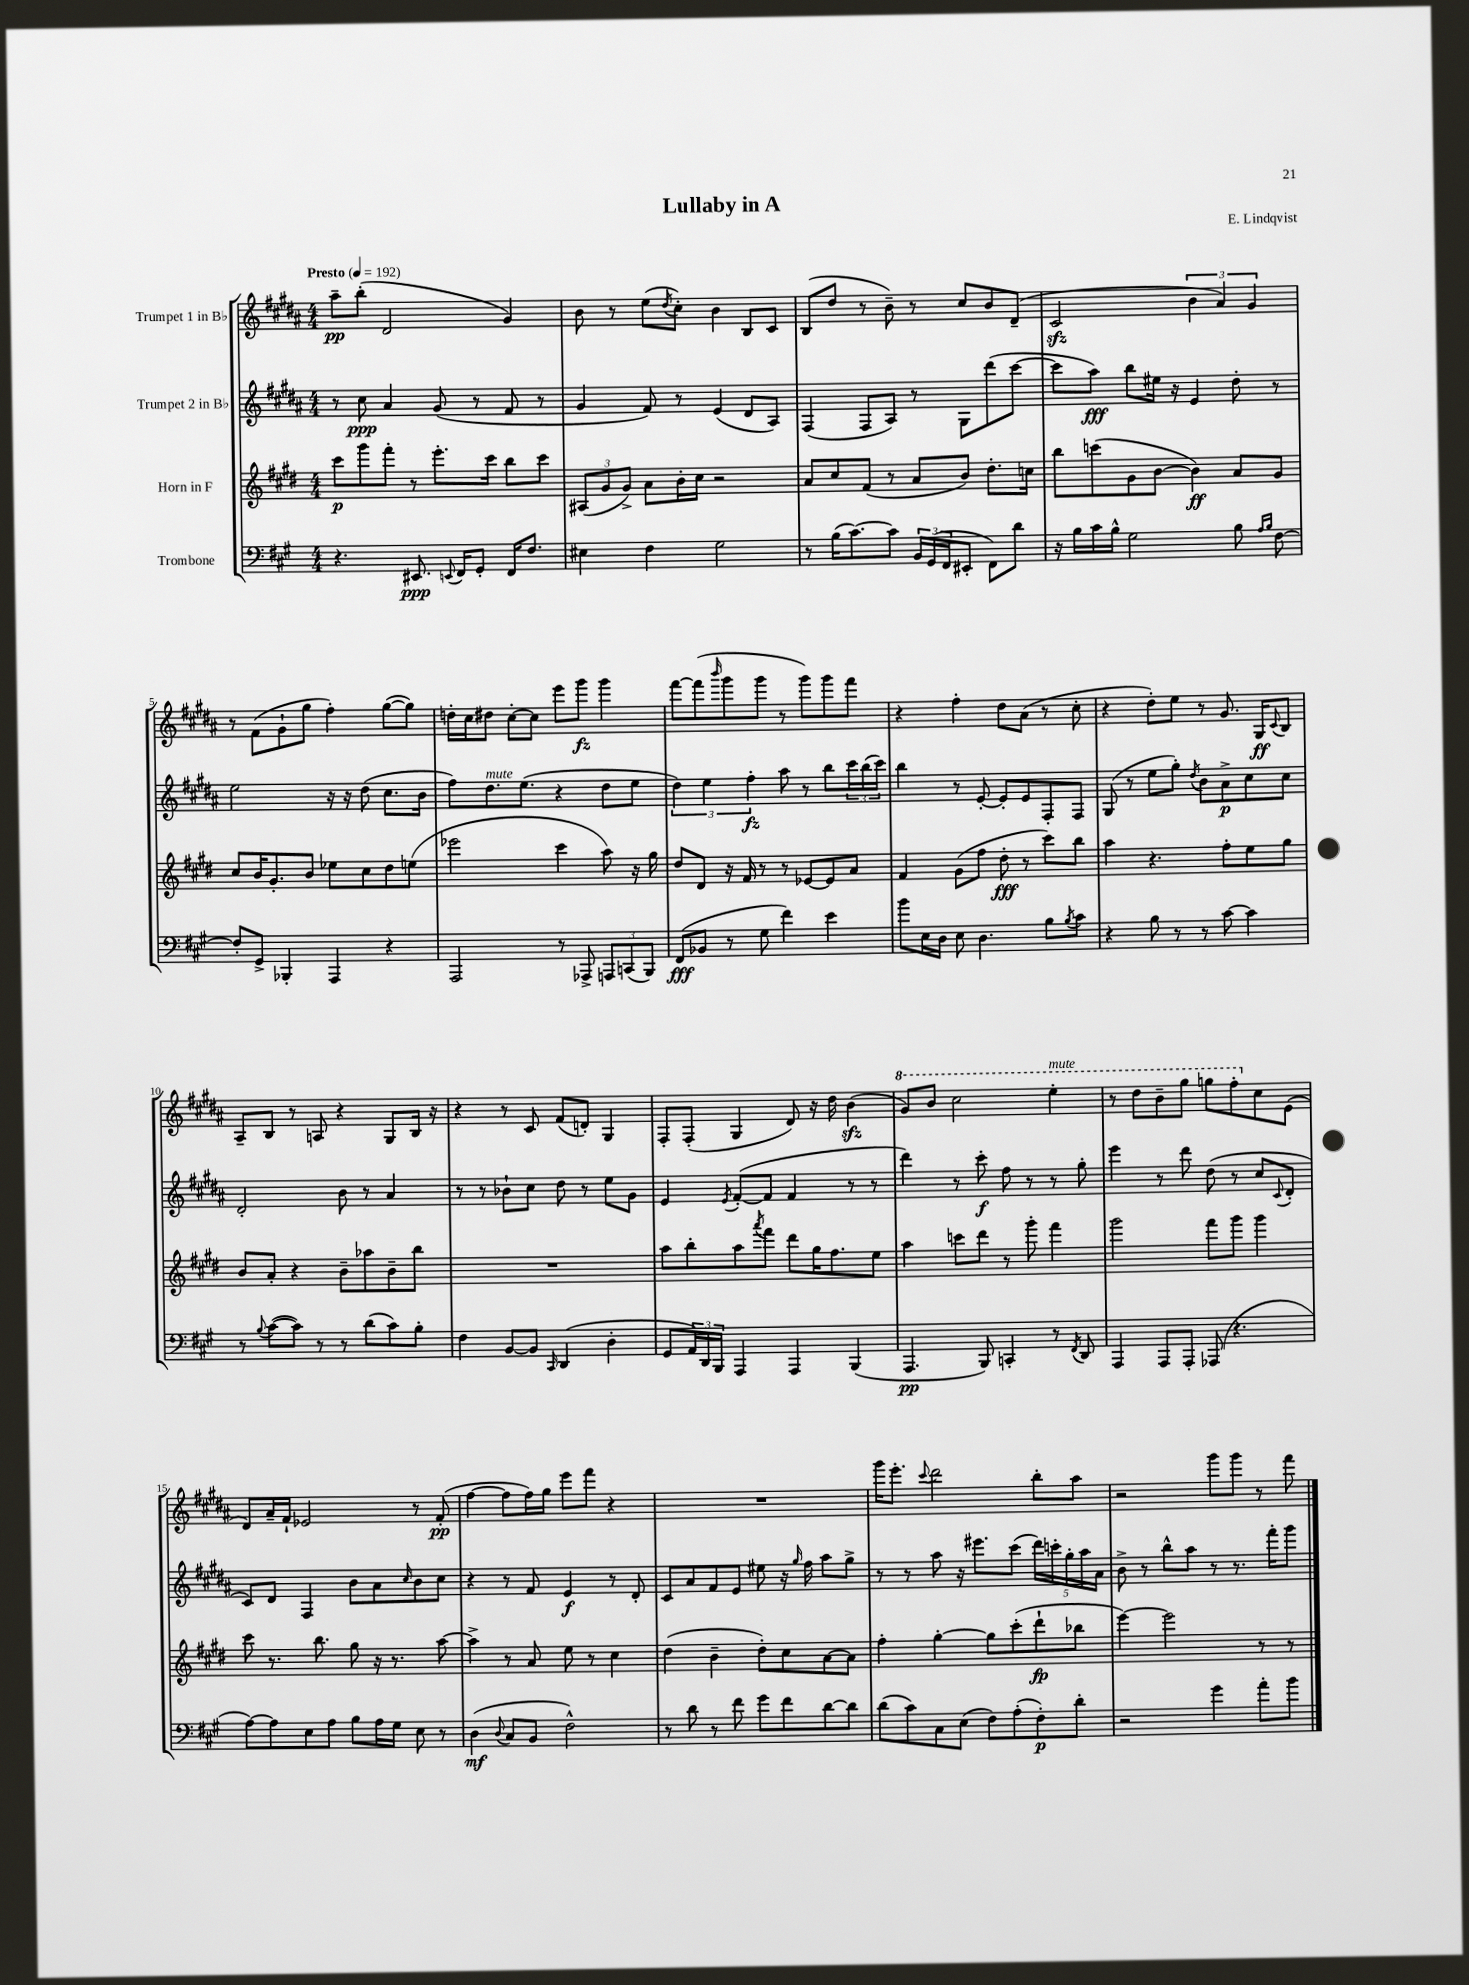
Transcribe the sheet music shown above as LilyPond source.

\header { title = "Lullaby in A" composer = "E. Lindqvist" }
<<
\new StaffGroup <<
\new Staff = "s0" \with { instrumentName = "Trumpet 1 in Bb" } {
    \clef treble \key b \major \numericTimeSignature \time 4/4 \tempo "Presto" 4 = 192
    ais''8--\pp b''8-.( dis'2 gis'4) |
    b'8 r8 e''8( \acciaccatura { dis''8 } cis''8-.) b'4 b8 cis'8 |
    b8( dis''8 r8 b'8--) r8 cis''8 b'8 dis'8--( |
    cis'2\sfz \tuplet 3/2 { b'4 ais'4) gis'4 } |
    r8 fis'8( gis'8-! gis''8 fis''4-.) gis''8~( gis''8) |
    d''16-. cis''16 dis''8 cis''8~-. cis''8 e'''8 gis'''8\fz gis'''4 |
    fis'''8~ fis'''8( \grace { b'''16 } gis'''8 gis'''8 r8 gis'''8) gis'''8 fis'''8 |
    r4 fis''4-. dis''8 ais'8( r8 cis''8-. |
    r4 dis''8-.) e''8 r8 gis'8. gis16\ff \appoggiatura { cis'8 } b8 |
    ais8-- b8 r8 a8 r4 gis8 b16 r16 |
    r4 r8 cis'8 fis'8( d'8-.) gis4 |
    fis8-. fis8-.( gis4 dis'8) r16 dis''16 b'4\sfz( |
    \ottava #1 gis''8) b''8 cis'''2 e'''4-.^\markup { \italic "mute" } |
    r8 dis'''8 b''8-- gis'''8 g'''8 fis'''8-. \ottava #0 cis''8 e'8( |
    dis'8) ais'16-- fis'16-! ees'2 r8 fis'8-.\pp( |
    fis''4~ fis''8 fis''16) gis''16 e'''8 fis'''8 r4 |
    R1 |
    gis'''16 e'''8.-. \appoggiatura { cis'''8 } dis'''2 b''8-. ais''8 |
    r2 gis'''8 gis'''8 r8 fis'''8 \bar "|." |
}
\new Staff = "s1" \with { instrumentName = "Trumpet 2 in Bb" } {
    \clef treble \key b \major \numericTimeSignature \time 4/4
    r8 cis''8\ppp ais'4 gis'8( r8 fis'8 r8 |
    gis'4 fis'8) r8 e'4( dis'8 ais8) |
    fis4( fis8 ais8) r8 gis8 dis'''8( cis'''8~ |
    cis'''8 ais''8\fff) b''8 eis''16 r16 e'4 dis''8-. r8 |
    e''2 r16 r16 dis''8( cis''8. b'16 |
    fis''8) dis''8.^\markup { \italic "mute" } e''8.( r4 dis''8 e''8 |
    \tuplet 3/2 { dis''4) e''4 fis''4-.\fz } ais''8 r8 b''8 \tuplet 3/2 { cis'''16 b''16( cis'''16) } |
    b''4 r8 e'8~-. e'8-. e'8 fis8-. fis8 |
    gis8( r8 e''8 gis''8-.) \acciaccatura { dis''8 } b'8 ais'8->\p cis''8 cis''8 |
    dis'2-. b'8 r8 ais'4 |
    r8 r8 bes'8-! cis''8 dis''8 r8 e''8 gis'8 |
    e'4 \acciaccatura { e'8 } fis'8~-.( fis'8 fis'4 r8 r8 |
    dis'''4) r8 cis'''8-.\f fis''8 r8 r8 gis''8-. |
    e'''4 r8 dis'''8 dis''8( r8 cis''8 \appoggiatura { cis'8 } dis'8-. |
    cis'8) dis'8 fis4 b'8 ais'8 \grace { cis''16 } b'8 cis''8 |
    r4 r8 fis'8 e'4\f r8 dis'8-. |
    cis'8 ais'8 fis'8 e'8 eis''8 r16 \grace { gis''16 } fis''16 ais''8 gis''8-> |
    r8 r8 ais''8 r16 eis'''8. cis'''8( \tuplet 5/4 { dis'''16) c'''16-. gis''16-. ais''16 ais'16 } |
    b'8-> r8 b''8-^ ais''8 r8 r8. fis'''16-. gis'''8 \bar "|." |
}
\new Staff = "s2" \with { instrumentName = "Horn in F" } {
    \clef treble \key e \major \numericTimeSignature \time 4/4
    cis'''8\p gis'''8 fis'''8-. r8 e'''8.-. cis'''16 b''8 cis'''8 |
    \tuplet 3/2 { ais8( gis'8 gis'8->) } a'8 b'16-. cis''16 r2 |
    a'8 cis''8 fis'8( r8 a'8 b'8) dis''8.-. c''16 |
    b''8 c'''8( gis'8 b'8~ b'4\ff) a'8 gis'8 |
    cis''8 b'16 gis'8.-. b'8 ees''8 cis''8 dis''8 e''8( |
    ees'''2 cis'''4 a''8) r16 gis''16 |
    dis''8 dis'8 r16 fis'16 r8 r8 ees'8~ ees'8 a'8 |
    fis'4 gis'8( fis''8 dis''8-.\fff r8 cis'''8) b''8 |
    a''4 r4. fis''8-. e''8 gis''8 |
    b'8 a'8-. r4 b'8-- aes''8 b'8-- b''8 |
    R1 |
    a''8 b''8-. a''8 \acciaccatura { a'''8 } fis'''8 dis'''8 gis''16 fis''8. e''8 |
    a''4 c'''8 dis'''8 r8 gis'''8-. fis'''4 |
    gis'''2 fis'''8 gis'''8 gis'''4 |
    cis'''8 r8. b''8. gis''8 r16 r8. a''8~ |
    a''4-> r8 a'8 e''8 r8 cis''4 |
    dis''4( b'4-- dis''8-.) cis''8 a'8~ a'8 |
    fis''4-. gis''4~-. gis''8 cis'''8-.( dis'''8-!\fp bes''8 |
    e'''4~) e'''2 r8 r8 \bar "|." |
}
\new Staff = "s3" \with { instrumentName = "Trombone" } {
    \clef bass \key a \major \numericTimeSignature \time 4/4
    r4. eis,8.\ppp \appoggiatura { e,8 } fis,16 gis,8-. fis,16 fis8. |
    eis4 fis4 gis2 |
    r8 b16( cis'8.~) cis'8 \tuplet 3/2 { b,16 gis,16( fis,16 } eis,8-. fis,8) d'8 |
    r16 b16 cis'16 b16-^ gis2 b8 \grace { a16 b16 } fis8~ |
    fis8-. gis,8-> bes,,4-. a,,4 r4 |
    a,,2 r8 aes,,8-> \tuplet 3/2 { a,,8 c,8( b,,8) } |
    fis,8\fff( bes,8 r8 gis8 fis'4) e'4 |
    b'8 e16 d16 e8 d4. b8 \acciaccatura { b8 } cis'8 |
    r4 b8 r8 r8 cis'8~ cis'4 |
    r8 \appoggiatura { b8 } cis'8~( cis'8) r8 r8 d'8( cis'8) b8-. |
    fis4 b,8~ b,8 \grace { cis,16 } d,4( d4-. |
    gis,8 \tuplet 3/2 { a,16) d,16 b,,16 } a,,4 a,,4 b,,4( |
    a,,4.\pp b,,8) c,4-. r8 \acciaccatura { fis,8 } d,8 |
    a,,4 a,,8 a,,8-. aes,,8( r4. |
    a8~) a8 e8 a8 b8 a16 gis16 e8 r8 |
    d4\mf( \appoggiatura { d8 } cis8 b,8 fis2-^) |
    r8 d'8 r8 fis'8 gis'8 fis'8 d'8~ d'8 |
    d'8( cis'8) cis8 e8( fis8) a8-.( fis8-.\p) d'8-. |
    r2 gis'4 a'8-. b'8 \bar "|." |
}
>>
>>
